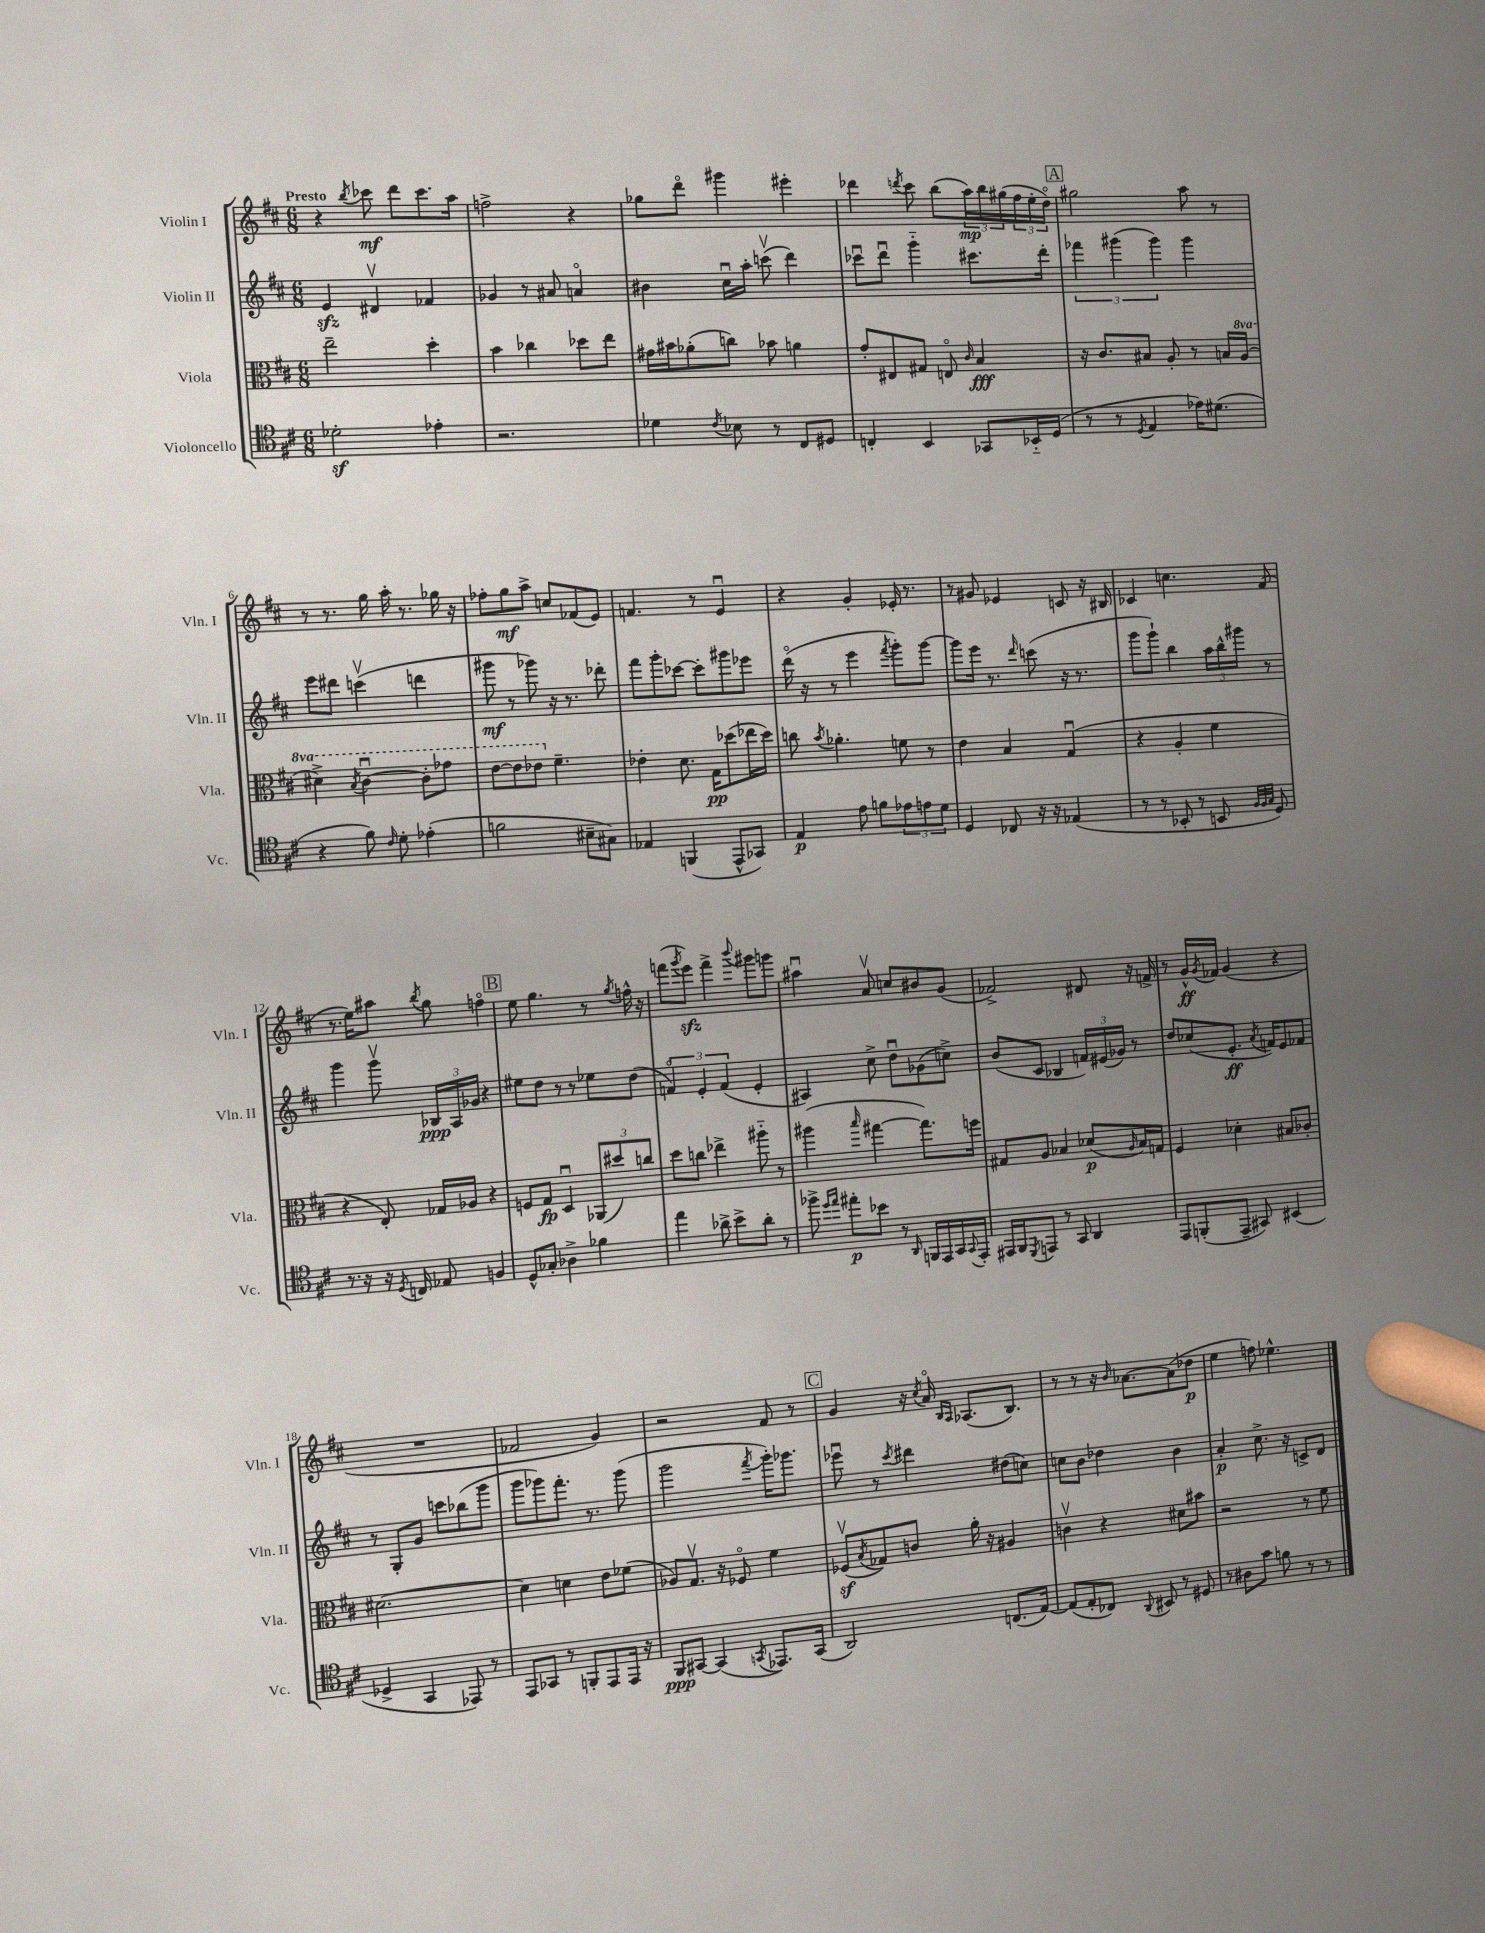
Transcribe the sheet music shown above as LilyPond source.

<<
\new StaffGroup <<
\new Staff = "s0" \with { instrumentName = "Violin I" shortInstrumentName = "Vln. I" } {
    \clef treble \key d \major \numericTimeSignature \time 6/8 \tempo "Presto"
    r4 \acciaccatura { b''8 } ces'''8\mf d'''8 ces'''8. a''16 |
    f''2-> r4 |
    ges''8 d'''8\flageolet gis'''4 eis'''4-. |
    des'''4 \acciaccatura { d'''8 } cis'''8 b''8( \tuplet 3/2 { a''16\mp) b''16 gis''16( } \tuplet 3/2 { fis''16 e''16-. d''16\flageolet) } |
    \mark \markup { \box "A" } gis''2 a''8 r8 |
    r8 r8. g''16 a''16-. r8. ges''16 r16 |
    fes''8-. g''8\mf a''8-> c''8 fes'8( e'8) |
    f'4. r8 e'4\downbow |
    r4 g'4-. ees'16-. r8. |
    r8 gis'8 ees'4 c'8 r16 bis16 |
    ces'4 c''4. fis'8( |
    r8. e''16) ais''8 \acciaccatura { b''8 } g''8 f''4\flageolet |
    \mark \markup { \box "B" } e''8 g''4. r8 \acciaccatura { g''8 } f''16-^ r16 |
    f'''8( \acciaccatura { g'''8 } e'''8\sfz) f'''4-> \appoggiatura { b'''8 } gis'''8 g'''8 |
    ais''4\downbow a'8\upbow c''8 bis'8 g'8( |
    fes'2->) dis'8 r16 f'16-> |
    r8 g'16-^\ff \acciaccatura { g'8 } fes'16 g'4( r4 |
    R2. |
    fes'2 g'4) |
    r2 fis'8 r8 |
    \mark \markup { \box "C" } g'4 r16 \acciaccatura { cis''8 } a'16\flageolet \grace { b16 a16 } aes8.( b8.) |
    r8 r8 r16 \grace { b'16 } aes'8.~ aes'8( des''8\p |
    e''4 f''8) ees''4.-^ \bar "|." |
}
\new Staff = "s1" \with { instrumentName = "Violin II" shortInstrumentName = "Vln. II" } {
    \clef treble \key d \major \numericTimeSignature \time 6/8
    e'4\sfz dis'4\upbow fes'4 |
    ges'4 r8 ais'8 a'4\flageolet |
    bis'4 cis''16\downbow a''16-. c'''8\upbow( d'''4) |
    ces'''8\downbow d'''8\downbow g'''4-_ cis'''8. d'''16-. |
    \mark \markup { \box "A" } \tuplet 3/2 { fes'''4 gis'''4( gis'''4) } gis'''4 |
    e'''8 dis'''8 c'''4\upbow( d'''4 |
    gis'''8\mf r8 ges'''8) r16 r8. des'''8-. |
    fis'''8 g'''8-. ces'''8~ ces'''8-. gis'''8 ees'''8 |
    d'''16\flageolet( r16 r8 e'''4 \acciaccatura { fis'''8 } g'''8-.) g'''8~ |
    g'''8 e'''16 r8. \grace { d'''16 } c'''8( r16 r8. |
    g'''8 g'''8-!) b''4 \tuplet 3/2 { a''16 b''16-^ gis'''16 } r8 |
    g'''4 g'''8\upbow \tuplet 3/2 { bes16\ppp a16 ges'16 } r4 |
    \mark \markup { \box "B" } eis''8 d''8 r8 r8 ees''8 d''8( |
    \tuplet 3/2 { f'4\flageolet) e'4-. f'4( } e'4-. |
    ais4) cis''8-> d''8\downbow ges'8( c''8->) |
    b'8( cis'8 bes4 \tuplet 3/2 { f'16) eis'16( ges'16) } r8 |
    d''8 ces''8( e'8.-.\ff \acciaccatura { a'8 } f'16) e'8 fes'8 |
    r8 g8-. g'8 c'''8 bes''8( g'''8 |
    g'''8 ges'''8) fis'''8.-. r8. ges'''8( |
    g'''2 \acciaccatura { fis'''8 } g'''16-.) ges'''8. |
    \mark \markup { \box "C" } ees'''8\downbow r8 \acciaccatura { cis'''8 } dis'''4 dis''8( c''8) |
    c''8 b'8 des''4 b'4 |
    a'4-.\p cis''8.-> r16 c'8-> d'8 \bar "|." |
}
\new Staff = "s2" \with { instrumentName = "Viola" shortInstrumentName = "Vla." } {
    \clef alto \key d \major \numericTimeSignature \time 6/8 \set Staff.ottavationMarkups = #ottavation-simple-ordinals
    e''2-- d''4-. |
    b'4 ces''4 des''8 e''8 |
    gis'16 bis'16 aes'8-.( c''8) bes'8 a'4 |
    g'8-. eis8 gis8 e8\flageolet \grace { cis'16 } b4\fff |
    \mark \markup { \box "A" } r16 cis'8. bis8 a8-. r8 b16 \ottava #1 a'16( |
    dis''4->) \acciaccatura { b'8 } cis''4~\downbow cis''8-. ges''8 |
    e''8~ e''8 ees''8 \ottava #0 fis'4.-- |
    ees'4-. d'8. g16\pp des''8( ees''16 des''16) |
    c''8 \acciaccatura { b'8 } aes'4.-. f'8 r8 |
    e'4 b4 g4\downbow( |
    r4 a4-. fis'4 |
    r4 e8-.) ges16 aes16 r4 |
    \mark \markup { \box "B" } f8 g8\fp d4\downbow \tuplet 3/2 { aes,8( dis''8) c''8 } |
    d''8 c''8 ees''4-> ais''8-_ r8 |
    ais''4( \grace { b''16 } gis''4~ gis''8.) f''16 |
    gis8 a8 bes4 des'8\p( \grace { a16 } bes16) g16 |
    fis4 des'4-. bis8 ces'8-. |
    dis'2.~ |
    dis'4 d'4 e'8 fes'8( |
    aes8) g8.\upbow r16 fes8\flageolet fis'4 |
    \mark \markup { \box "C" } fes8\upbow\sf( \acciaccatura { b8 } ges8) c'8 a'16-. r16 ais4 |
    c'4\upbow r4 dis'8 bis'8 |
    r2 r8 fis'8 \bar "|." |
}
\new Staff = "s3" \with { instrumentName = "Violoncello" shortInstrumentName = "Vc." } {
    \clef tenor \key d \major \numericTimeSignature \time 6/8
    des'2-.\sf ees'4-. |
    r2. |
    des'4 \acciaccatura { cis'8 } bes8 r8 cis8 dis8 |
    c4-. b,4 ges,8 bes,16-_ d16( |
    \mark \markup { \box "A" } r8 r8 \acciaccatura { d8 } e4 ees'16) dis'8.( |
    r4 fis'8) \grace { cis'16 } d'8-. ees'4-.( |
    f'2 bis8-- gis8) |
    ees4 f,4( e,8-^ ges,8) |
    e4\p e'8 f'8 \tuplet 3/2 { ees'8 e'8 d'8 } |
    d4 ces8 r16 r16 ees4( |
    r8 r8 bes,8-. r8 b,8 \grace { fis32 fis32 g32 } d8) |
    r8. r16 r16 \acciaccatura { d8 } c16 ees8 f4 |
    \mark \markup { \box "B" } d8-^ ges8-. aes4-> fes'4 |
    e''4 aes'8-> b'8-> aes'8-. r8 |
    fes''8-> \grace { d''16 e''16 } eis''8-.\p bes'8 r8 \grace { a,16 } f,16 e,16 g,16 \appoggiatura { g,8 } e,16-. |
    eis,16 fis,16 \acciaccatura { d,8 } e,8 r8 g,8 a,4 |
    e,8 f,8-.( e,8-- gis,8) bis,4( |
    des4-> g,4 ees,8) r8 |
    e,8 ges,8 r8 f,8-. e,8 e,16 r16 |
    fis,8\ppp gis,8~ gis,4( \acciaccatura { g,8 } ees,8.) g,16( |
    \mark \markup { \box "C" } a,2) c8.( e16~) |
    e8( e8-. ces8) \appoggiatura { a,8 } bis,8 r8 dis8 |
    r8 ais8 g'8 f'8 r8 r8 \bar "|." |
}
>>
>>
